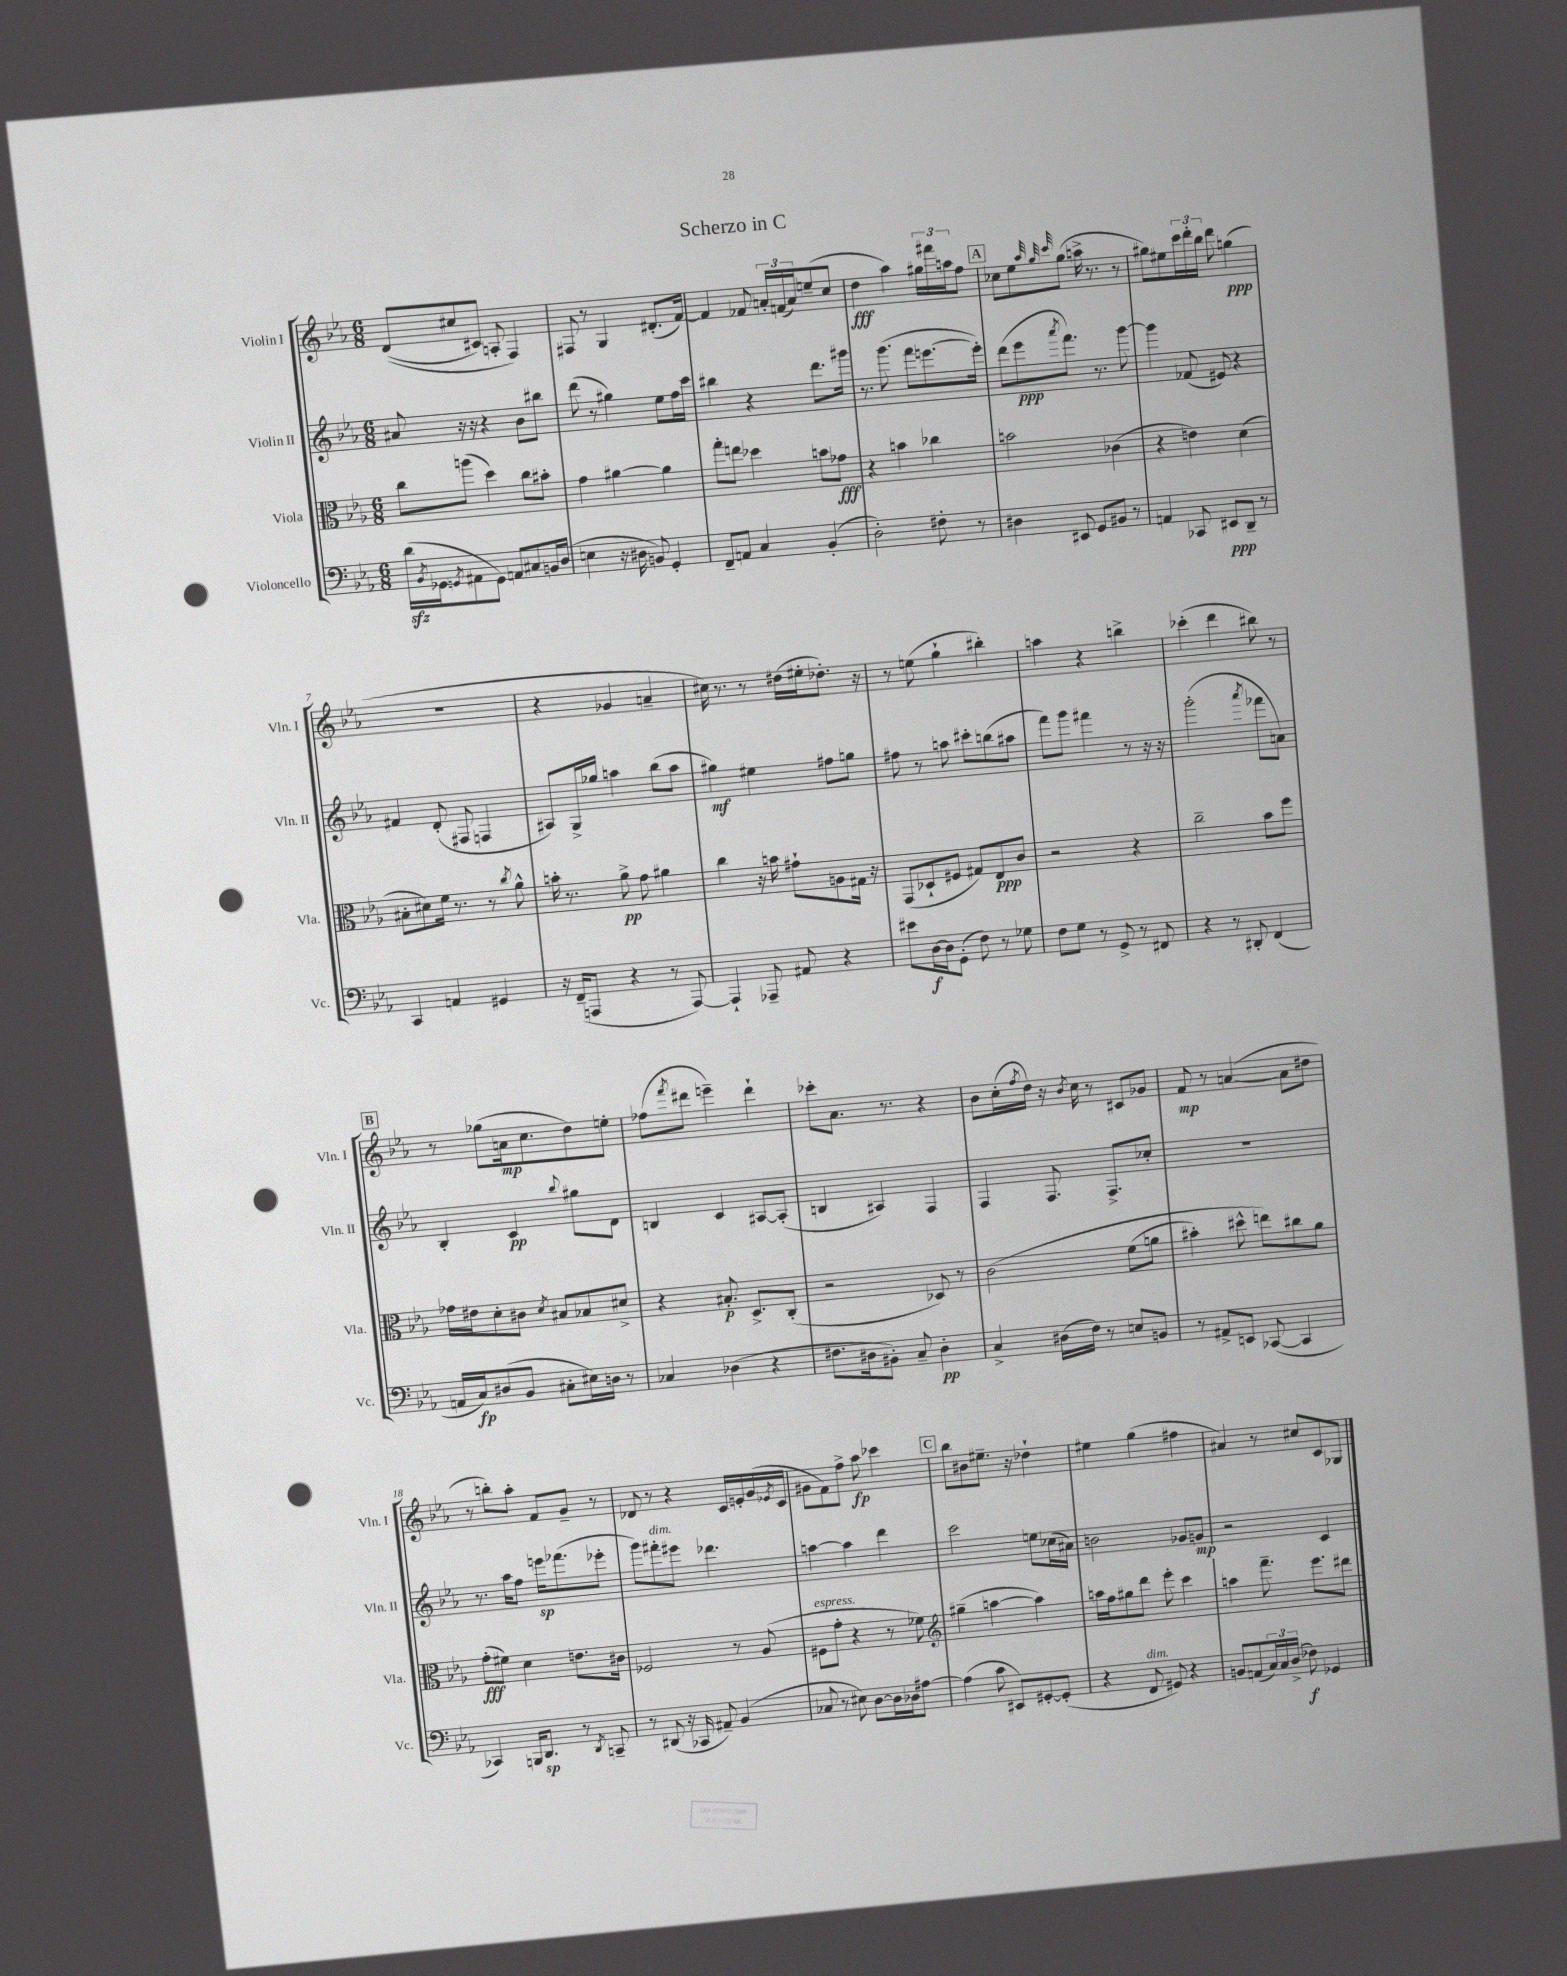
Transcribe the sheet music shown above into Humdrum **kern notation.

**kern	**kern	**kern	**kern
*staff4	*staff3	*staff2	*staff1
*clefF4	*clefC3	*clefG2	*clefG2
*k[b-e-a-]	*k[b-e-a-]	*k[b-e-a-]	*k[b-e-a-]
*M6/8	*M6/8	*M6/8	*M6/8
(16d	8cc	8a#	&((8d
8qBB-	.	.	.
16GG-	.	.	.
8qGG	.	.	.
8AA#	(8aa	16r	8cc#
.	.	16r	.
8GG)	4dd)	4r	8c#)
8AA	.	.	8A'
8C#	8cc	8b-	4F&)
16BB	8b#'	8bb#	.
(16D	.	.	.
=	=	=	=
4E	4g	(8ddd	8F#
.	.	8r	8r
16r	[4a#	4gg#)	4G
16D#	.	.	.
8BB)	.	.	.
4GG'	4a#]	8ee-	(8.d#'
.	.	16ff	.
.	.	16ccc	[16f)
=	=	=	=
8FF~	8gg'	4bb#	4f]
8AA	8ee	.	.
4C	4dd-	4r	8f-
.	.	.	24a'
.	.	.	(24f
.	.	.	24a)
(4BB-'	8b	8.ddd	(8ee~
.	8g-	.	8cc
.	.	16ggg#	.
=	=	=	=
2D')	4r	8.r	4dd
.	.	(8.ggg	.
.	4b	.	4aa-)
.	.	8fff	.
8F#'	4cc-	[8.eee	24gg#
.	.	.	24fff#
.	.	.	24aa
8r	.	.	8ff
.	.	16eee'])	.
=	=	=	=
4D#	2b	(8ddd	8cc-
.	.	8eee-	8ee-
.	.	.	32qqaa-
.	.	.	32qqgg
.	.	8qaaa-	32qqccc
8EE#	.	8.fff)	(8gg
8GG	.	.	16aa^
.	.	8.r	8.r
8BB#	(4c-	.	.
8r	.	[8ggg	8r
=	=	=	=
4AA	4r	4ggg]	8gg#)
.	.	.	8ee#
8CC-	4e)	(8f-	24ccc
.	.	.	24ddd'
.	.	.	24bb-
8EE#	.	8e#)	8ddd
8DD~	(4d	4r	(4gg
8r	.	.	.
=	=	=	=
4CC	8B#'	4f#	2.r
.	8d#)	.	.
4AA	16f	(8d'	.
.	8.r	.	.
.	.	8F#	.
4GG#	8r	4F	.
.	8qcc	.	.
.	8a-^^	.	.
=	=	=	=
16r	16b'	8A#)	4r
(16FF~	8.r	.	.
8AAA	.	16G^	.
.	.	16gg-	.
4r	8a-^	4aa	4g-
.	8g	.	.
8r	4a#	(8bb-	4a~
[8AAA)	.	8aa	.
=	=	=	=
4AAA`]	4cc	4gg#)	16cc#)
.	.	.	8.r
8AAA-~	16r	4ee#	8r
.	16b	.	.
8AA#	8g#`	.	(16dd#
.	.	.	16ee#'
4r	8A	8ff#	8.dd-')
.	16G#	8gg	.
.	16r	.	16r
=	=	=	=
8e#	(8GG	8ff#	8r
[16D	8D-`	8r	(8ee
16D]	.	.	.
(8GG'	8F#	8aa	4gg`
8F)	8G#)	8ccc#'	.
8r	8E-	(8bb	4bb#')
8G-	8c	8aa#	.
=	=	=	=
8F	2r	8fff)	4aa
8G	.	8ggg	.
8r	.	4fff#	4r
8GG^	.	.	.
8r	4r	8r	4bb^
8FF#	.	16r	.
.	.	16r	.
=	=	=	=
4r	2cc~	(2ggg'	(4ccc-'
8r	.	.	4ddd
8DD#'	.	.	.
.	.	8qaaa-	.
(4FF	8b-	8fff-	8bb#)
.	8ff	8a)	8r
=	=	=	=
16AA	16g-	4B-'	8r
16C)	16e#	.	.
(8D#	8d'	.	(8gg-
8BB-	8c#	4c	16a
.	.	.	8.cc
.	8qd	.	.
8C#'	8B#	.	.
.	.	8qqbb-	.
16E#)	8B-	8gg#	8dd)
16D	.	.	.
8r	8d#^	8d	8ee'
=	=	=	=
4C-	4r	4B	(8ff-
.	.	.	8qfff
.	.	.	8ddd#
(4D-	8.B#'	4c	4eee~)
.	8.D^	.	.
4r	.	[8A#	4ddd#`
.	(8C'	(8A#']	.
=	=	=	=
8.F#	2r	4B	8ccc-'
.	.	.	8.a-
16D#	.	.	.
8BB#')	.	4A#)	.
.	.	.	8.r
8C~	.	.	.
4D#'	8D-)	4F	4r
.	8r	.	.
=	=	=	=
4C^	&(2c	4F	8b-
.	.	.	(16cc'
.	.	.	8qff
.	.	.	16dd)
(16D#	.	8.F	16r
.	.	.	8qb-
16F)	.	.	16cc
8r	.	.	8r
.	.	8.F^	.
8E	(8f	.	8c#
8BB	8a	8cc-'	8g-
=	=	=	=
8r	4b#')	2.r	8f
8AA#^	.	.	8r
8EE	8dd#^^	.	([4a
([8CC-	8ee&)	.	.
4CC-]	8cc#	.	8a]
.	8a-	.	8dd#
=	=	=	=
4CC-)	(8g'	8.r	8r
.	8f#)	.	8bb')
.	.	16aa-	.
16BBB	4d	8ff	8aa-'
8.DD	.	.	.
.	.	16eee	8f
.	.	(8.fff-	.
8r	8.e	.	8g~
8qDD	.	.	.
8CC~	.	8eee-'	8r
.	16c#	.	.
=	=	=	=
8r	2F-	8ggg)	8d-
(8DD#	.	8fff#'	8r
16r	.	8eee#	4r
16CC-	.	.	.
8AA#~)	.	4.ddd-	.
(4BB-	8r	.	16c
.	.	.	16e'
.	(8A-	.	(16g
.	.	.	8qe-
.	.	.	16c
=	=	=	=
8C-	8F#	[4aa	8g#
8r	8g'	.	8f)
8E#)	4r	4aa]	8ff^
[8D	.	.	8aa-
16D]	8r	4ddd	4ccc-
16D-	.	.	.
[8A#	8f-)	.	.
=	=	=	=
*	*clefG2	*	*
(4A#]	(4gg#~	2ccc	8bb-
.	.	.	8b#
8c	[4aa	.	8.ee#~
8EE#)	.	.	.
.	.	.	16r
[8GG#'	4aa])	8ee	4dd-`
(8GG#']	.	(16cc-	.
.	.	16a#)	.
=	=	=	=
4r	16aa	2b	4ee#
.	16ff	.	.
.	8gg#	.	.
8FF	8ddd	.	(4gg
8GG#)	8eee-'	.	.
4r	4ccc	8g-	4ff#
.	.	8g	.
=	=	=	=
8BB	4aa	2r	4a#)
(8AA	.	.	.
24C)	8.fff~	.	8r
24C	.	.	.
(24D^	.	.	.
8F-)	.	.	8cc#
.	8.eee-	.	.
4GG-	.	4c	8c
.	8ddd#	.	8G-
==	==	==	==
*-	*-	*-	*-
